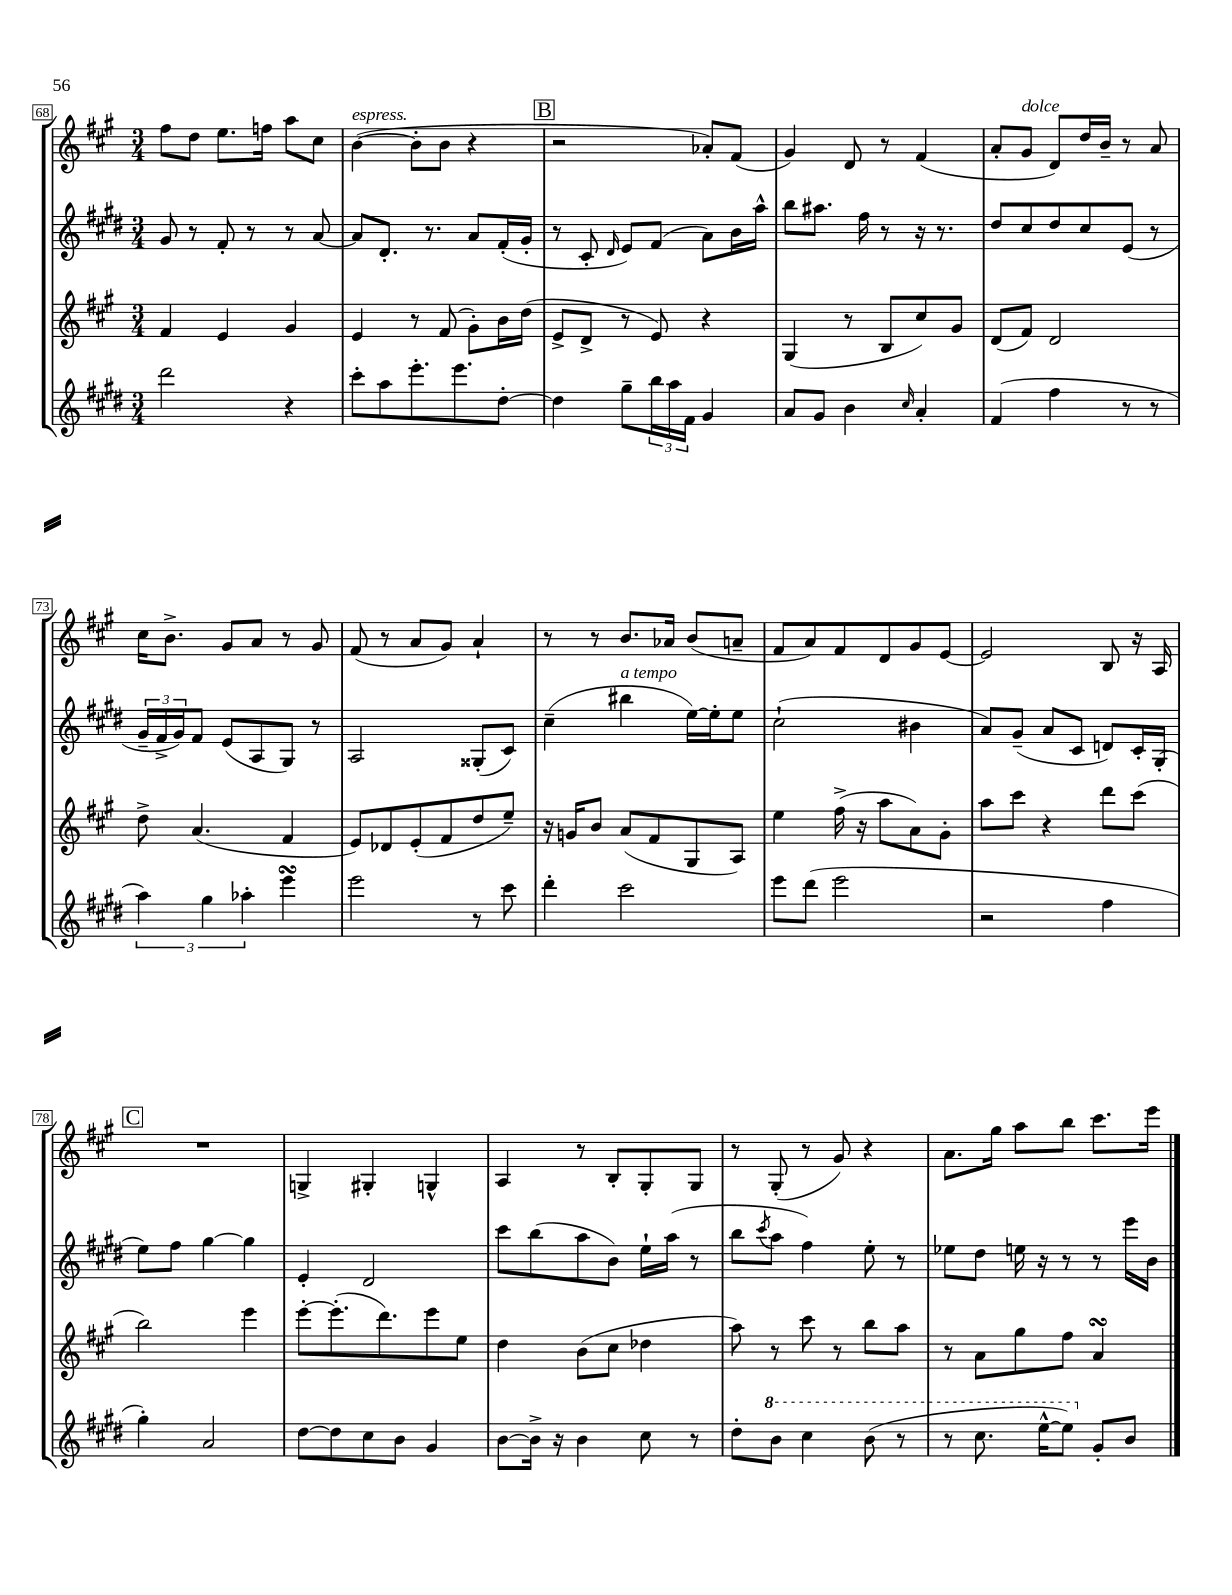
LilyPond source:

<<
\new StaffGroup <<
\new Staff = "s0" {
    \clef treble \key a \major \numericTimeSignature \time 3/4
    fis''8 d''8 e''8. f''16 a''8 cis''8 |
    b'4~^\markup { \italic "espress." }( b'8-. b'8 r4 |
    \mark \markup { \box "B" } r2 aes'8-.) fis'8( |
    gis'4) d'8 r8 fis'4( |
    a'8-. gis'8^\markup { \italic "dolce" } d'8) d''16 b'16-- r8 a'8 |
    cis''16 b'8.-> gis'8 a'8 r8 gis'8 |
    fis'8( r8 a'8 gis'8) a'4-! |
    r8 r8 b'8. aes'16 b'8( a'8-- |
    fis'8 a'8) fis'8 d'8 gis'8 e'8~ |
    e'2 b8 r16 a16 |
    \mark \markup { \box "C" } R2. |
    g4-> gis4-. g4-^ |
    a4 r8 b8-. gis8-. gis8 |
    r8 gis8-.( r8 gis'8) r4 |
    a'8. gis''16 a''8 b''8 cis'''8. e'''16 \bar "|." |
}
\new Staff = "s1" {
    \clef treble \key e \major \numericTimeSignature \time 3/4
    gis'8 r8 fis'8-. r8 r8 a'8~ |
    a'8 dis'8.-. r8. a'8 fis'16-.( gis'16-. |
    \mark \markup { \box "B" } r8 cis'8-. \grace { dis'16 } e'8) fis'8( a'8) b'16 a''16-^ |
    b''8 ais''8. fis''16 r8 r16 r8. |
    dis''8 cis''8 dis''8 cis''8 e'8( r8 |
    \tuplet 3/2 { gis'16-- fis'16-> gis'16) } fis'8 e'8( a8 gis8) r8 |
    a2 gisis8-.( cis'8) |
    cis''4--( bis''4^\markup { \italic "a tempo" } e''16~) e''16-. e''8 |
    cis''2-!( bis'4 |
    a'8) gis'8--( a'8 cis'8 d'8) cis'16-. gis16-.( |
    \mark \markup { \box "C" } e''8) fis''8 gis''4~ gis''4 |
    e'4-. dis'2 |
    cis'''8 b''8( a''8 b'8) e''16-! a''16( r8 |
    b''8 \acciaccatura { cis'''8 } a''8 fis''4) e''8-. r8 |
    ees''8 dis''8 e''16 r16 r8 r8 e'''16 b'16 \bar "|." |
}
\new Staff = "s2" {
    \clef treble \key a \major \numericTimeSignature \time 3/4
    fis'4 e'4 gis'4 |
    e'4 r8 fis'8( gis'8-.) b'16 d''16( |
    \mark \markup { \box "B" } e'8-> d'8-> r8 e'8) r4 |
    gis4( r8 b8 cis''8) gis'8 |
    d'8( fis'8) d'2 |
    d''8-> a'4.( fis'4 |
    e'8) des'8 e'8-.( fis'8 d''8 e''8--) |
    r16 g'16 b'8 a'8( fis'8 gis8 a8) |
    e''4 fis''16->( r16 a''8 a'8) gis'8-. |
    a''8 cis'''8 r4 d'''8 cis'''8( |
    \mark \markup { \box "C" } b''2) e'''4 |
    e'''8~-. e'''8.-.( d'''8.) e'''8 e''8 |
    d''4 b'8( cis''8 des''4 |
    a''8) r8 cis'''8 r8 b''8 a''8 |
    r8 a'8 gis''8 fis''8 a'4\turn \bar "|." |
}
\new Staff = "s3" {
    \clef treble \key e \major \numericTimeSignature \time 3/4
    dis'''2 r4 |
    cis'''8-. a''8 e'''8.-. e'''8. dis''8~-. |
    \mark \markup { \box "B" } dis''4 gis''8-- \tuplet 3/2 { b''16 a''16 fis'16 } gis'4 |
    a'8 gis'8 b'4 \grace { cis''16 } a'4-. |
    fis'4( fis''4 r8 r8 |
    \tuplet 3/2 { a''4) gis''4 aes''4-. } e'''4\turn |
    e'''2 r8 cis'''8 |
    dis'''4-. cis'''2 |
    e'''8 dis'''8( e'''2 |
    r2 fis''4 |
    \mark \markup { \box "C" } gis''4-.) a'2 |
    dis''8~ dis''8 cis''8 b'8 gis'4 |
    b'8~ b'16-> r16 b'4 cis''8 r8 |
    dis''8-. \ottava #1 b''8 cis'''4 b''8( r8 |
    r8 cis'''8. e'''16~-^ e'''8) \ottava #0 gis'8-. b'8 \bar "|." |
}
>>
>>
\layout { \context { \Score currentBarNumber = #68 \override BarNumber.stencil = #(make-stencil-boxer 0.1 0.3 ly:text-interface::print) } }
